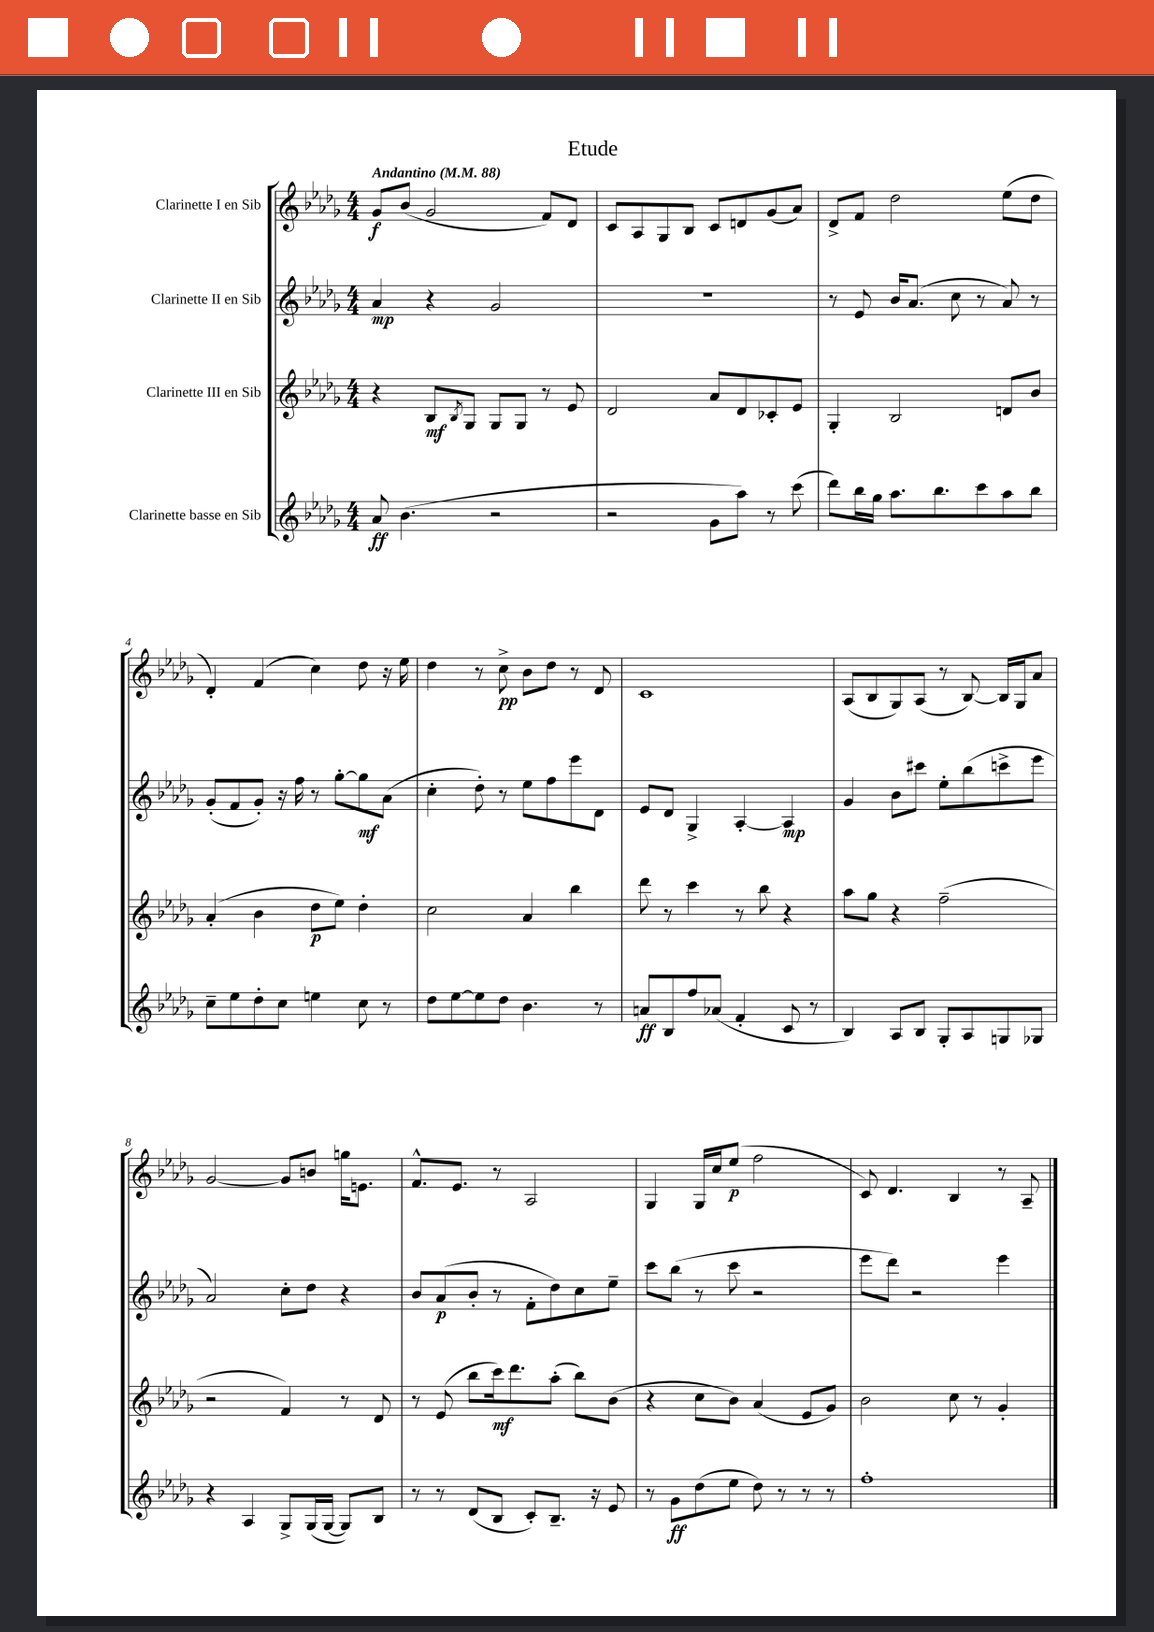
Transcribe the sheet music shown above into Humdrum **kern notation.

**kern	**dynam	**kern	**dynam	**kern	**dynam	**kern	**dynam
*part4	*part4	*part3	*part3	*part2	*part2	*part1	*part1
*staff4	*staff4	*staff3	*staff3	*staff2	*staff2	*staff1	*staff1
*I"Clarinette basse en Sib	*	*I"Clarinette III en Sib	*	*I"Clarinette II en Sib	*	*I"Clarinette I en Sib	*
*clefG2	*	*clefG2	*	*clefG2	*	*clefG2	*
*k[b-e-a-d-g-]	*	*k[b-e-a-d-g-]	*	*k[b-e-a-d-g-]	*	*k[b-e-a-d-g-]	*
*M4/4	*	*M4/4	*	*M4/4	*	*M4/4	*
*MM88	*	*MM88	*	*MM88	*	*MM88	*
=1	=1	=1	=1	=1	=1	=1	=1
!	!	!	!	!	!	!LO:TX:a:B:t=Andantino	!
8a-/	ff	4r	.	4a-/	mp	8g-/L	f
(4.b-\	.	.	.	.	.	(8b-/J	.
.	.	8B-/L	mf	4r	.	2g-/	.
.	.	8qB-/	.	.	.	.	.
.	.	8G-/J	.	.	.	.	.
2r	.	8G-/L	.	2g-/	.	.	.
.	.	8G-/J	.	.	.	.	.
.	.	8r	.	.	.	8f/L)	.
.	.	8e-/	.	.	.	8d-/J	.
=2	=2	=2	=2	=2	=2	=2	=2
2r	.	2d-/	.	1r	.	8c/L	.
.	.	.	.	.	.	8A-/	.
.	.	.	.	.	.	8G-/	.
.	.	.	.	.	.	8B-/J	.
8g-\L	.	8a-/L	.	.	.	8c/L	.
8aa-\J)	.	8d-/	.	.	.	8dn/	.
8r	.	8c-X'/	.	.	.	(8g-/	.
(8ccc\	.	8e-/J	.	.	.	8a-/J)	.
=3	=3	=3	=3	=3	=3	=3	=3
8ddd-\L)	.	4G-'/	.	8r	.	8d-^/L	.
16bb-\L	.	.	.	8e-/	.	8f/J	.
16gg-\JJ	.	.	.	.	.	.	.
8.aa-\L	.	2B-/	.	16b-/KL	.	2dd-\	.
.	.	.	.	(8.a-/J	.	.	.
8.bb-\	.	.	.	.	.	.	.
.	.	.	.	8cc\	.	.	.
8ccc\	.	.	.	8r	.	.	.
8aa-\	.	8dn/L	.	8a-/)	.	(8ee-\L	.
8bb-\J	.	8b-/J	.	8r	.	8dd-\J	.
!!LO:LB:g=z
=4	=4	=4	=4	=4	=4	=4	=4
8cc~\L	.	(4a-'/	.	(8g-'/L	.	4d-'/)	.
8ee-\	.	.	.	8f/	.	.	.
8dd-'\	.	4b-\	.	8g-'/J)	.	(4f/	.
8cc\J	.	.	.	16r	.	.	.
.	.	.	.	16ff\	.	.	.
4een\	.	8dd-\L	p	8r	.	4cc\)	.
.	.	8ee-\J)	.	[8gg-'\L	.	.	.
8cc\	.	4dd-'\	.	8gg-\]	mf	8dd-\	.
8r	.	.	.	(8a-\J	.	16r	.
.	.	.	.	.	.	16ee-\	.
=5	=5	=5	=5	=5	=5	=5	=5
8dd-\L	.	2cc\	.	4cc'\	.	4dd-\	.
[8ee-\	.	.	.	.	.	.	.
8ee-\]	.	.	.	8dd-'\)	.	8r	.
8dd-\J	.	.	.	8r	.	8cc^\	pp
4.b-\	.	4a-/	.	8ee-\L	.	8b-\L	.
.	.	.	.	8ff\	.	8dd-\J	.
.	.	4bb-\	.	8eee-\	.	8r	.
8r	.	.	.	8d-\J	.	8d-/	.
=6	=6	=6	=6	=6	=6	=6	=6
8an/L	ff	8ddd-\	.	8e-/L	.	1c	.
8B-/	.	8r	.	8d-/J	.	.	.
8ff/	.	4ccc\	.	4G-^/	.	.	.
(8a-X/J	.	.	.	.	.	.	.
4f'/	.	8r	.	[4A-'/	.	.	.
.	.	8bb-\	.	.	.	.	.
8c/	.	4r	.	4A-/]	mp	.	.
8r	.	.	.	.	.	.	.
=7	=7	=7	=7	=7	=7	=7	=7
4B-/)	.	8aa-\L	.	4g-/	.	(8A-/L	.
.	.	8gg-\J	.	.	.	8B-/	.
8A-/L	.	4r	.	8b-\L	.	8G-/)	.
8B-/J	.	.	.	8ccc#X\J	.	(8A-/J	.
8G-'/L	.	(2ff~\	.	8ee-'\L	.	8r	.
8A-/	.	.	.	(8bb-\	.	[8B-/)	.
8Gn/	.	.	.	8cccn^\	.	16B-/LL]	.
.	.	.	.	.	.	16G-/J	.
8G-X/J	.	.	.	8eee-\J	.	8a-/J	.
!!LO:LB:g=z
=8	=8	=8	=8	=8	=8	=8	=8
4r	.	2r	.	2a-/)	.	[2g-/	.
4A-/	.	.	.	.	.	.	.
8G-^/L	.	4f/)	.	8cc'\L	.	8g-/L]	.
(16G-/L	.	.	.	8dd-\J	.	8bn/J	.
[16G-/JJ	.	.	.	.	.	.	.
8G-/L])	.	8r	.	4r	.	16ggn\KL	.
.	.	.	.	.	.	8.en\J	.
8B-/J	.	8d-/	.	.	.	.	.
=9	=9	=9	=9	=9	=9	=9	=9
8r	.	8r	.	8b-/L	.	8.f^^/L	.
8r	.	(8e-/	.	(8a-/	p	.	.
.	.	.	.	.	.	8.e-/J	.
(8d-/L	.	8bb-\L	.	8b-'/J	.	.	.
8B-/J	.	16ccc\k)	mf	8r	.	8r	.
.	.	8.ddd-\	.	.	.	.	.
8c'/L)	.	.	.	8f'\L	.	2A-/	.
8.B-~/J	.	(8aa-'\J	.	8dd-\)	.	.	.
.	.	8bb-\L)	.	8cc\	.	.	.
16r	.	.	.	.	.	.	.
8e-/	.	(8b-\J	.	8ee-~\J	.	.	.
=10	=10	=10	=10	=10	=10	=10	=10
8r	.	4r	.	8ccc\L	.	4G-/	.
8g-\L	ff	.	.	(8bb-\J	.	.	.
(8dd-\	.	8cc\L	.	8r	.	16G-/LL	.
.	.	.	.	.	.	16cc/J	.
8ee-\J	.	8b-\J)	.	8ccc\	.	(8ee-/J	p
8dd-\)	.	(4a-/	.	2r	.	2ff\	.
8r	.	.	.	.	.	.	.
8r	.	8e-/L	.	.	.	.	.
8r	.	8g-/J)	.	.	.	.	.
=11	=11	=11	=11	=11	=11	=11	=11
1ff'	.	2b-\	.	8eee-\L	.	8c/)	.
.	.	.	.	8ddd-\J)	.	4.d-/	.
.	.	.	.	2r	.	.	.
.	.	8cc\	.	.	.	4B-/	.
.	.	8r	.	.	.	.	.
.	.	4g-'/	.	4eee-\	.	8r	.
.	.	.	.	.	.	8A-~/	.
==	==	==	==	==	==	==	==
*-	*-	*-	*-	*-	*-	*-	*-
